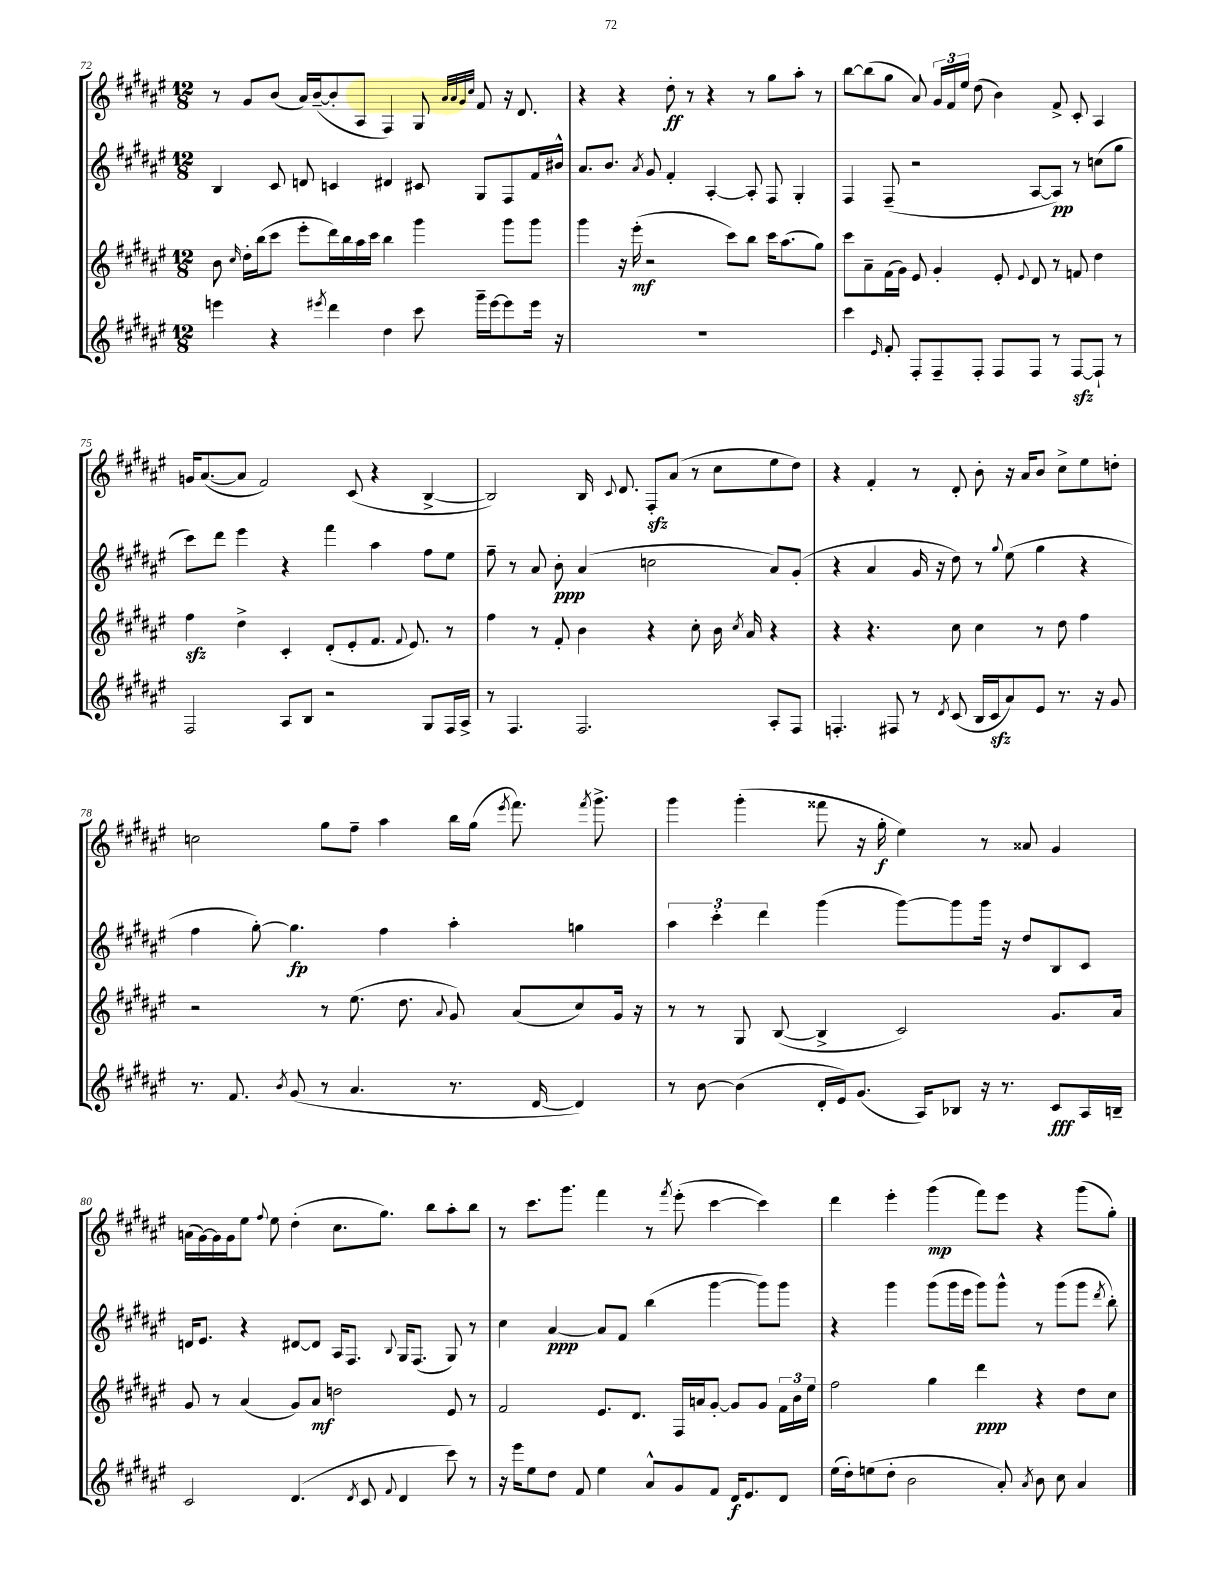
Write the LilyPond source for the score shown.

<<
\new StaffGroup <<
\new Staff = "s0" {
    \clef treble \key fis \major \numericTimeSignature \time 12/8
    \autoBeamOff r8 gis'8[ b'8]( ais'16[) b'16~--( b'8-. ais8] fis4) gis8 \grace { ais'32[ ais'32 gis'32 cis''32] } fis'8 r16 dis'8. |
    r4 r4 dis''8-.\ff r8 r4 r8 gis''8[ ais''8]-. r8 |
    b''8[~ b''8( gis''8] ais'8) \tuplet 3/2 { gis'16[ fis'16 eis''16] } dis''8( b'4) fis'8-> cis'8-. ais4 |
    g'16[ ais'8.~( ais'8] fis'2) cis'8( r4 b4~-> |
    b2) b16 \appoggiatura { cis'8 } dis'8. fis8[-.\sfz ais'8]( r8 cis''8[ eis''8 dis''8]) |
    r4 fis'4-. r8 dis'8-. b'8-. r16 ais'16[ b'8] cis''8[-> eis''8 d''8]-. |
    c''2 gis''8[ fis''8]-- ais''4 b''16[ gis''16]( \acciaccatura { eis'''8 } fis'''8.) \acciaccatura { fis'''8 } gis'''8.-> |
    gis'''4 gis'''4-.( fisis'''8 r16 gis''16-.\f eis''4) r8 aisis'8 gis'4 |
    a'16[( gis'16~) gis'16 gis'16 eis''8] \appoggiatura { fis''8 } eis''8 dis''4-.( cis''8.[ gis''8.]) b''8[ ais''8-. b''8] |
    r8 cis'''8.[ gis'''8.] fis'''4 r8 \acciaccatura { fis'''8 } eis'''8-.( cis'''4~ cis'''4) |
    dis'''4 eis'''4-. gis'''4\mp( fis'''8[) eis'''8] r4 gis'''8[( gis''8]-.) \bar "|." |
}
\new Staff = "s1" {
    \clef treble \key fis \major \numericTimeSignature \time 12/8
    \autoBeamOff b4 cis'8 d'8 c'4 dis'4 cis'8 gis8[ fis8 fis'16 bis'16]-^ |
    ais'8.[ b'8.] \acciaccatura { ais'8 } gis'8 fis'4-. ais4~-. ais8-. fis8 gis4-. |
    fis4 fis8--( r2 ais8[~ ais8]\pp) r8 c''8[( gis''8] |
    cis'''8[) dis'''8] eis'''4 r4 fis'''4 ais''4 fis''8[ eis''8] |
    fis''8-- r8 ais'8 b'8-.\ppp ais'4( c''2 ais'8[) gis'8]-.( |
    r4 ais'4 gis'16 r16 dis''8) r8 \appoggiatura { gis''8 } eis''8( gis''4 r4 |
    fis''4 gis''8~-.) gis''4.\fp fis''4 ais''4-. g''4 |
    \tuplet 3/2 { ais''4 cis'''4-. dis'''4 } gis'''4( gis'''8[~) gis'''8 gis'''16] r16 dis''8[ b8 cis'8] |
    d'16[ eis'8.] r4 dis'8[~ dis'8] ais16[ fis8.] \appoggiatura { b8 } gis16[ fis8.]( gis8) r8 |
    cis''4 ais'4~\ppp ais'8[ fis'8] b''4( gis'''4~ gis'''8[) gis'''8] |
    r4 gis'''4 gis'''8[( gis'''16 eis'''16] gis'''8[) gis'''8]-^ r8 gis'''8[( gis'''8] \acciaccatura { dis'''8 } b''8-.) \bar "|." |
}
\new Staff = "s2" {
    \clef treble \key fis \major \numericTimeSignature \time 12/8
    \autoBeamOff b'8 \grace { cis''16 } dis''16[-. b''16( cis'''8] eis'''8[-. dis'''16) b''16 ais''16 cis'''16] b''4 gis'''4 gis'''8[ gis'''8] |
    gis'''4 r16 eis'''16-.\mf( r2 cis'''8[) b''8] cis'''16[ ais''8.( gis''8]) |
    cis'''8[ ais'8-- fis'16( gis'16]) eis'8 gis'4-. eis'8-. \appoggiatura { eis'8 } dis'8 r8 f'8 dis''4 |
    fis''4\sfz dis''4-> cis'4-. dis'8[-.( eis'8-. fis'8.] \appoggiatura { fis'8 } eis'8.) r8 |
    fis''4 r8 fis'8-. b'4 r4 cis''8-. b'16 \acciaccatura { cis''8 } ais'16 r4 |
    r4 r4. cis''8 cis''4 r8 dis''8 fis''4 |
    r2 r8 eis''8.( dis''8. \appoggiatura { ais'8 } gis'8) ais'8[( cis''8) gis'16] r16 |
    r8 r8 gis8 b8~( b4-> cis'2) gis'8.[ ais'16] |
    gis'8 r8 ais'4( gis'8[) ais'8]\mf d''2 eis'8 r8 |
    fis'2 eis'8.[ dis'8.] fis16[ a'16 gis'8]~-. gis'8[ gis'8] \tuplet 3/2 { fis'16[ b'16 eis''16] } |
    fis''2 gis''4 dis'''4\ppp r4 dis''8[ cis''8] \bar "|." |
}
\new Staff = "s3" {
    \clef treble \key fis \major \numericTimeSignature \time 12/8
    \autoBeamOff e'''4 r4 \acciaccatura { eis'''8 } dis'''4 dis''4 cis'''8 gis'''16[-- eis'''16~ eis'''8 eis'''16] r16 |
    R1. |
    cis'''4 \grace { eis'16 } fis'8-. fis8[-. fis8-- fis8]-. fis8[ fis8] r8 fis8[~\sfz fis8]-! r8 |
    fis2 ais8[ b8] r2 gis8[ fis16 ais16]-> |
    r8 fis4. fis2. ais8[-. fis8] |
    f4.-. fis8 r8 \acciaccatura { dis'8 } cis'8( b16[ cis'16\sfz ais'8) eis'8] r8. r16 gis'8 |
    r8. fis'8. \acciaccatura { b'8 } gis'8( r8 ais'4. r8. dis'16~ dis'4) |
    r8 b'8~ b'4( dis'16[-. eis'16) gis'8.]( ais16[) bes8] r16 r8. cis'8[\fff ais16 b16]-- |
    cis'2 dis'4.( \acciaccatura { dis'8 } cis'8 \appoggiatura { fis'8 } dis'4 cis'''8) r8 |
    r16 eis'''16[ eis''8 dis''8] fis'8 eis''4 ais'8[-^ gis'8 fis'8] dis'16[\f eis'8. dis'8] |
    eis''16[( dis''16-.) e''8( dis''8]-. b'2 ais'8-.) \acciaccatura { ais'8 } b'8 cis''8 ais'4 \bar "|." |
}
>>
>>
\layout { \context { \Score currentBarNumber = #72 } }
